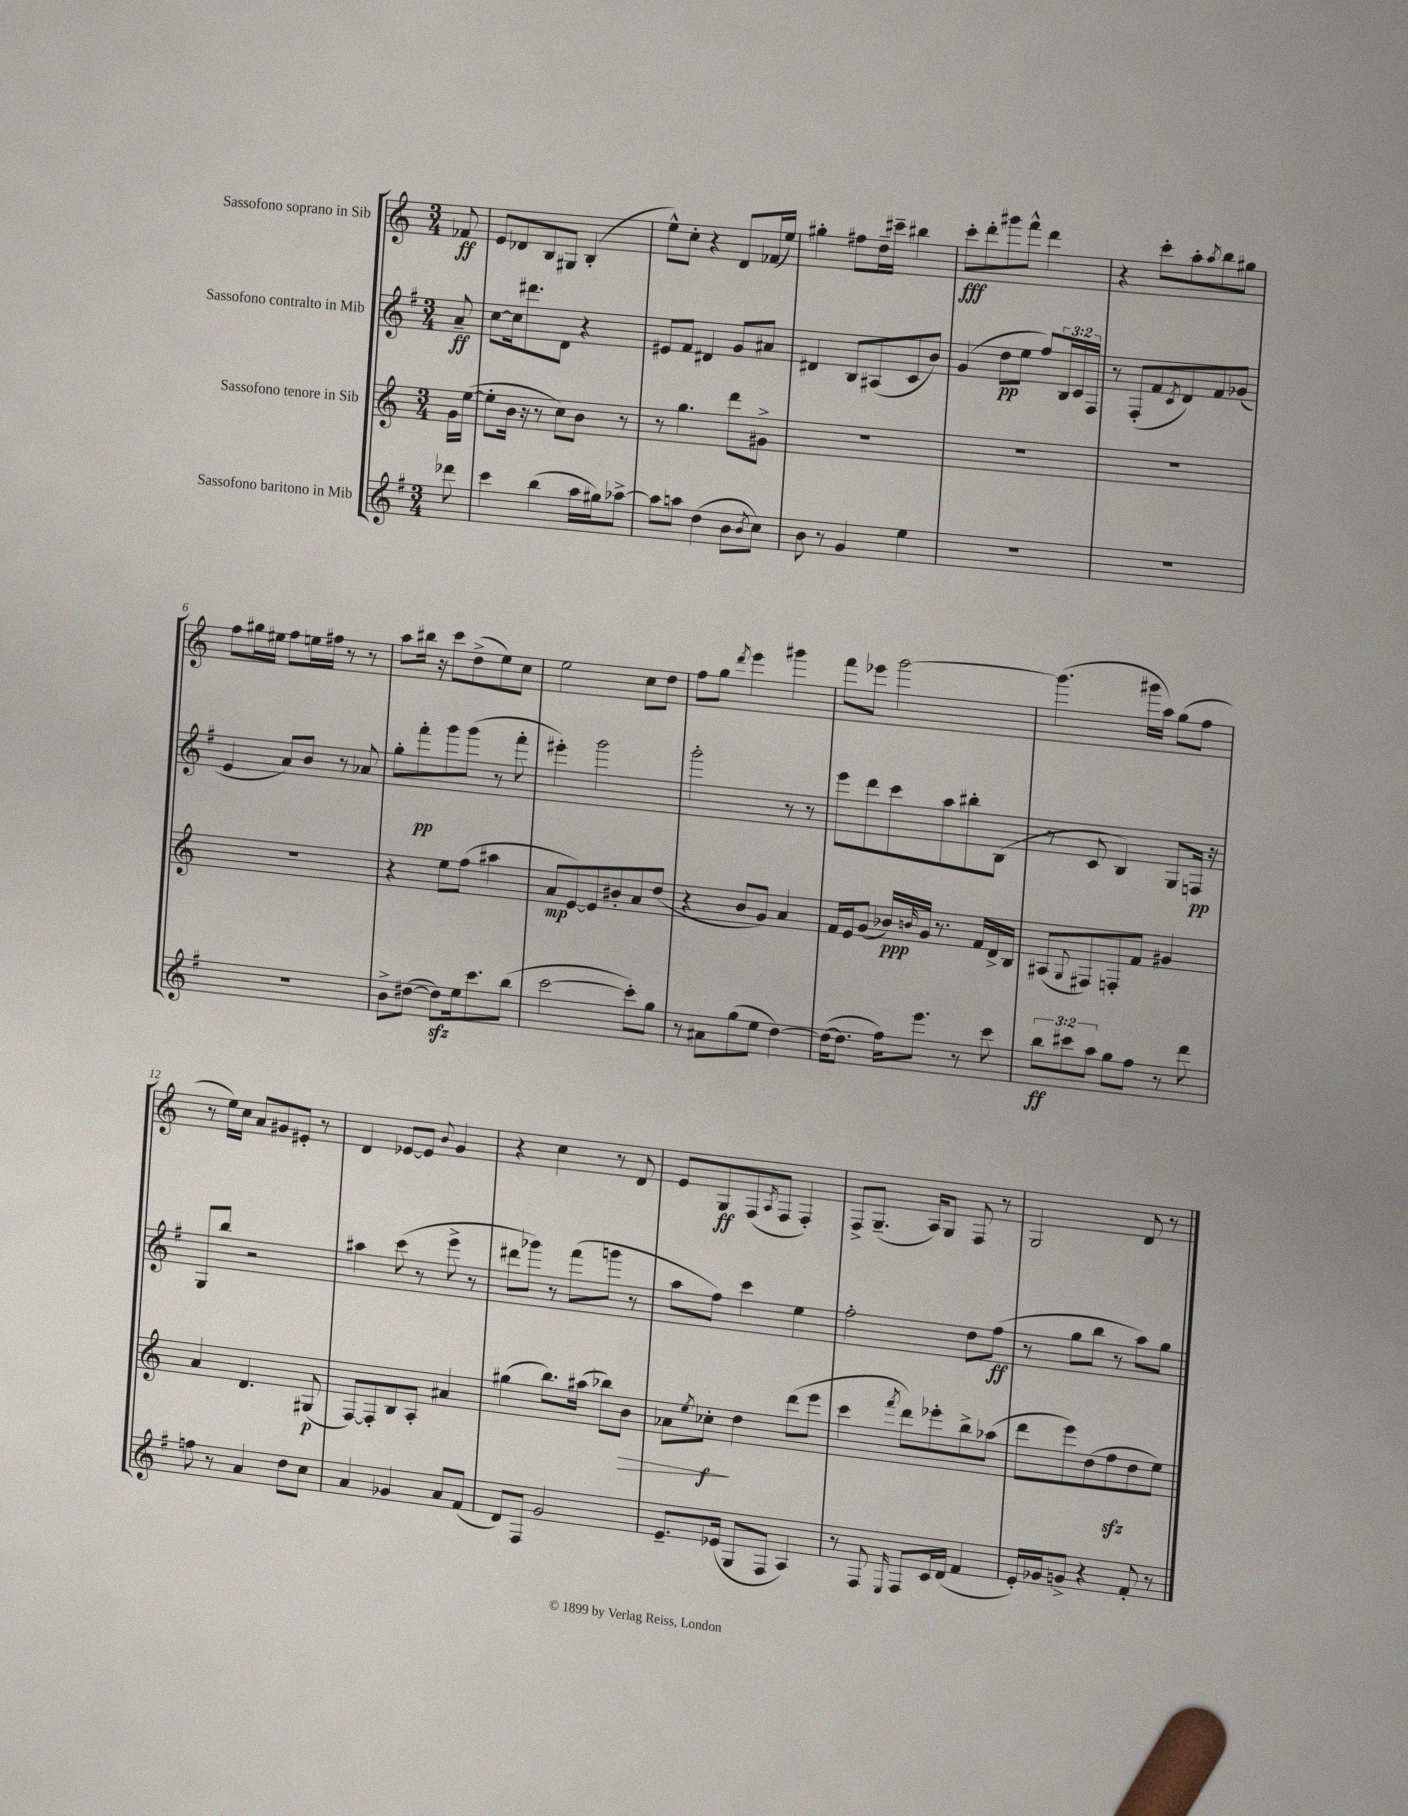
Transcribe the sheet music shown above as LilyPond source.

<<
\new StaffGroup <<
\new Staff = "s0" \with { instrumentName = "Sassofono soprano in Sib" } {
    \clef treble \key c \major \numericTimeSignature \time 3/4 \partial 8
    fes'8\ff |
    e'8 des'8 b8 gis8 b4-.( |
    e''8-^) c''8-. r4 d'8 fes'16( e''16) |
    gis''4-. fis''8 d''16-- cis'''16-- bis''4 |
    c'''8-.\fff d'''8-. gis'''8 f'''8-^ d'''4 |
    r4 c'''8-. a''8-. \acciaccatura { a''8 } b''8 gis''8 |
    f''8 gis''16 eis''16 f''8 e''16 fis''16 r8 r8 |
    a''8 bis''16 r16 c'''8 d''8->( e''8) c''8 |
    e''2 c''8 d''8 |
    f''8 g''8 \acciaccatura { d'''8 } e'''4 gis'''4 |
    f'''8 ees'''8 g'''2~ |
    g'''4.( gis'''16 a''16) g''8( f''8 |
    r8 e''16) c''16 a'8 gis'8 eis'8-. r8 |
    d'4 ees'8~ ees'8 \appoggiatura { b'8 } g'4 |
    r4 c''4 r8 d'8 |
    e'8 g8\ff f8( \acciaccatura { a8 } f8 f4-.) |
    f8-> g8.--( a16) g8 f8 r8 |
    g2 d'8 r8 \bar "|." |
}
\new Staff = "s1" \with { instrumentName = "Sassofono contralto in Mib" } {
    \clef treble \key g \major \numericTimeSignature \time 3/4 \override Staff.TupletNumber.text = #tuplet-number::calc-fraction-text \partial 8
    a'8--\ff |
    c''8~ c''16 dis'''8. d'8 r4 |
    eis'8 fis'8 dis'4 g'8 ais'8 |
    dis'4 b8 ais8( c'8 b'8) |
    g'4( d''8\pp e''8 fis''8) \tuplet 3/2 { b16 c'16 fis16 } |
    r8 fis8-.( fis'8 \acciaccatura { c'8 } d'8) fis'8 ges'8( |
    e'4 a'8) b'8 r8 aes'8 |
    g''8-. fis'''8-.\pp g'''8 g'''8( r8 fis'''8-. |
    eis'''4-.) g'''2 |
    g'''2-. r8 r8 |
    e'''8 d'''8 c'''8 a''8 bis''8-. b8( |
    r8 c'8 b4) g8 f16\pp r16 |
    g8 b''8 r2 |
    ais''4 c'''8( r8 e'''8-> r8 |
    dis'''8 ges'''8) r8 fis'''8( g'''8 r8 |
    a''8 fis''8) c'''4 e''4 |
    fis''2-. d''8 fis''8\ff( |
    r8 g''8 b''8 r8 a''8) g''8 \bar "|." |
}
\new Staff = "s2" \with { instrumentName = "Sassofono tenore in Sib" } {
    \clef treble \key c \major \numericTimeSignature \time 3/4 \partial 8
    g'16 e''16~( |
    e''8-. b'16 r16 r8 c''8) b'8 r8 |
    r8 g''4. d'''8 gis'8-> |
    R2. |
    R2. |
    R2. |
    R2. |
    r4 e''8 f''8( ais''4 |
    a'8\mp e'8~) e'8 bis'8-. a'8 d''8( |
    r4 b'8 g'8) a'4 |
    f'16 e'16 g'8( bes'16\ppp) \grace { b'16 } g'16 r8. f'16 d'16-> b16 |
    ais8( \appoggiatura { g8 } fis8) f8-. f'8 gis'4 |
    a'4 d'4. gis8\p( |
    f8~) f8-. b8 a8-. ais'4 |
    gis''4( b''8.) ais''16( bes''8) b'8\> |
    aes'8 \acciaccatura { e''8 } ces''8-.\f\! d''4 d'''8( e'''8 |
    c'''4 \acciaccatura { f'''8 } d'''8) ees'''8-. b''8-> aes''8( |
    d'''8 e'''8) d''8( f''8\sfz d''8 e''8) \bar "|." |
}
\new Staff = "s3" \with { instrumentName = "Sassofono baritono in Mib" } {
    \clef treble \key g \major \numericTimeSignature \time 3/4 \override Staff.TupletNumber.text = #tuplet-number::calc-fraction-text \partial 8
    des'''8 |
    c'''4 b''4( a''16 gis''16) aes''8~-> |
    aes''8 a''8 d''4( b'8 \acciaccatura { b'8 } c''8) |
    b'8 r8 g'4 e''4 |
    R2. |
    R2. |
    R2. |
    b'8-> dis''8~( dis''8\sfz) e''16 c'''8. b''8( |
    c'''2~ c'''8-.) g''8 |
    r8 ais'8 g''8( e''8 d''4~) |
    d''16~( d''8. fis''16) e'''8. r8 c'''8 |
    \tuplet 3/2 { b''8\ff cis'''8 a''8 } g''8 fis''8 r8 d'''8 |
    f''8 r8 a'4 d''8 c''8 |
    a'4 ges'4 a'8 fis'8( |
    d'8) fis8 g'2 |
    e'8.-- ees'16( g8 fis8 a4) |
    r8 fis8 \grace { e16 } fis8 c'16 d'16( fis'4 |
    e'16-.) ges'16 g'8-> r4 fis'8-. r8 \bar "|." |
}
>>
>>
